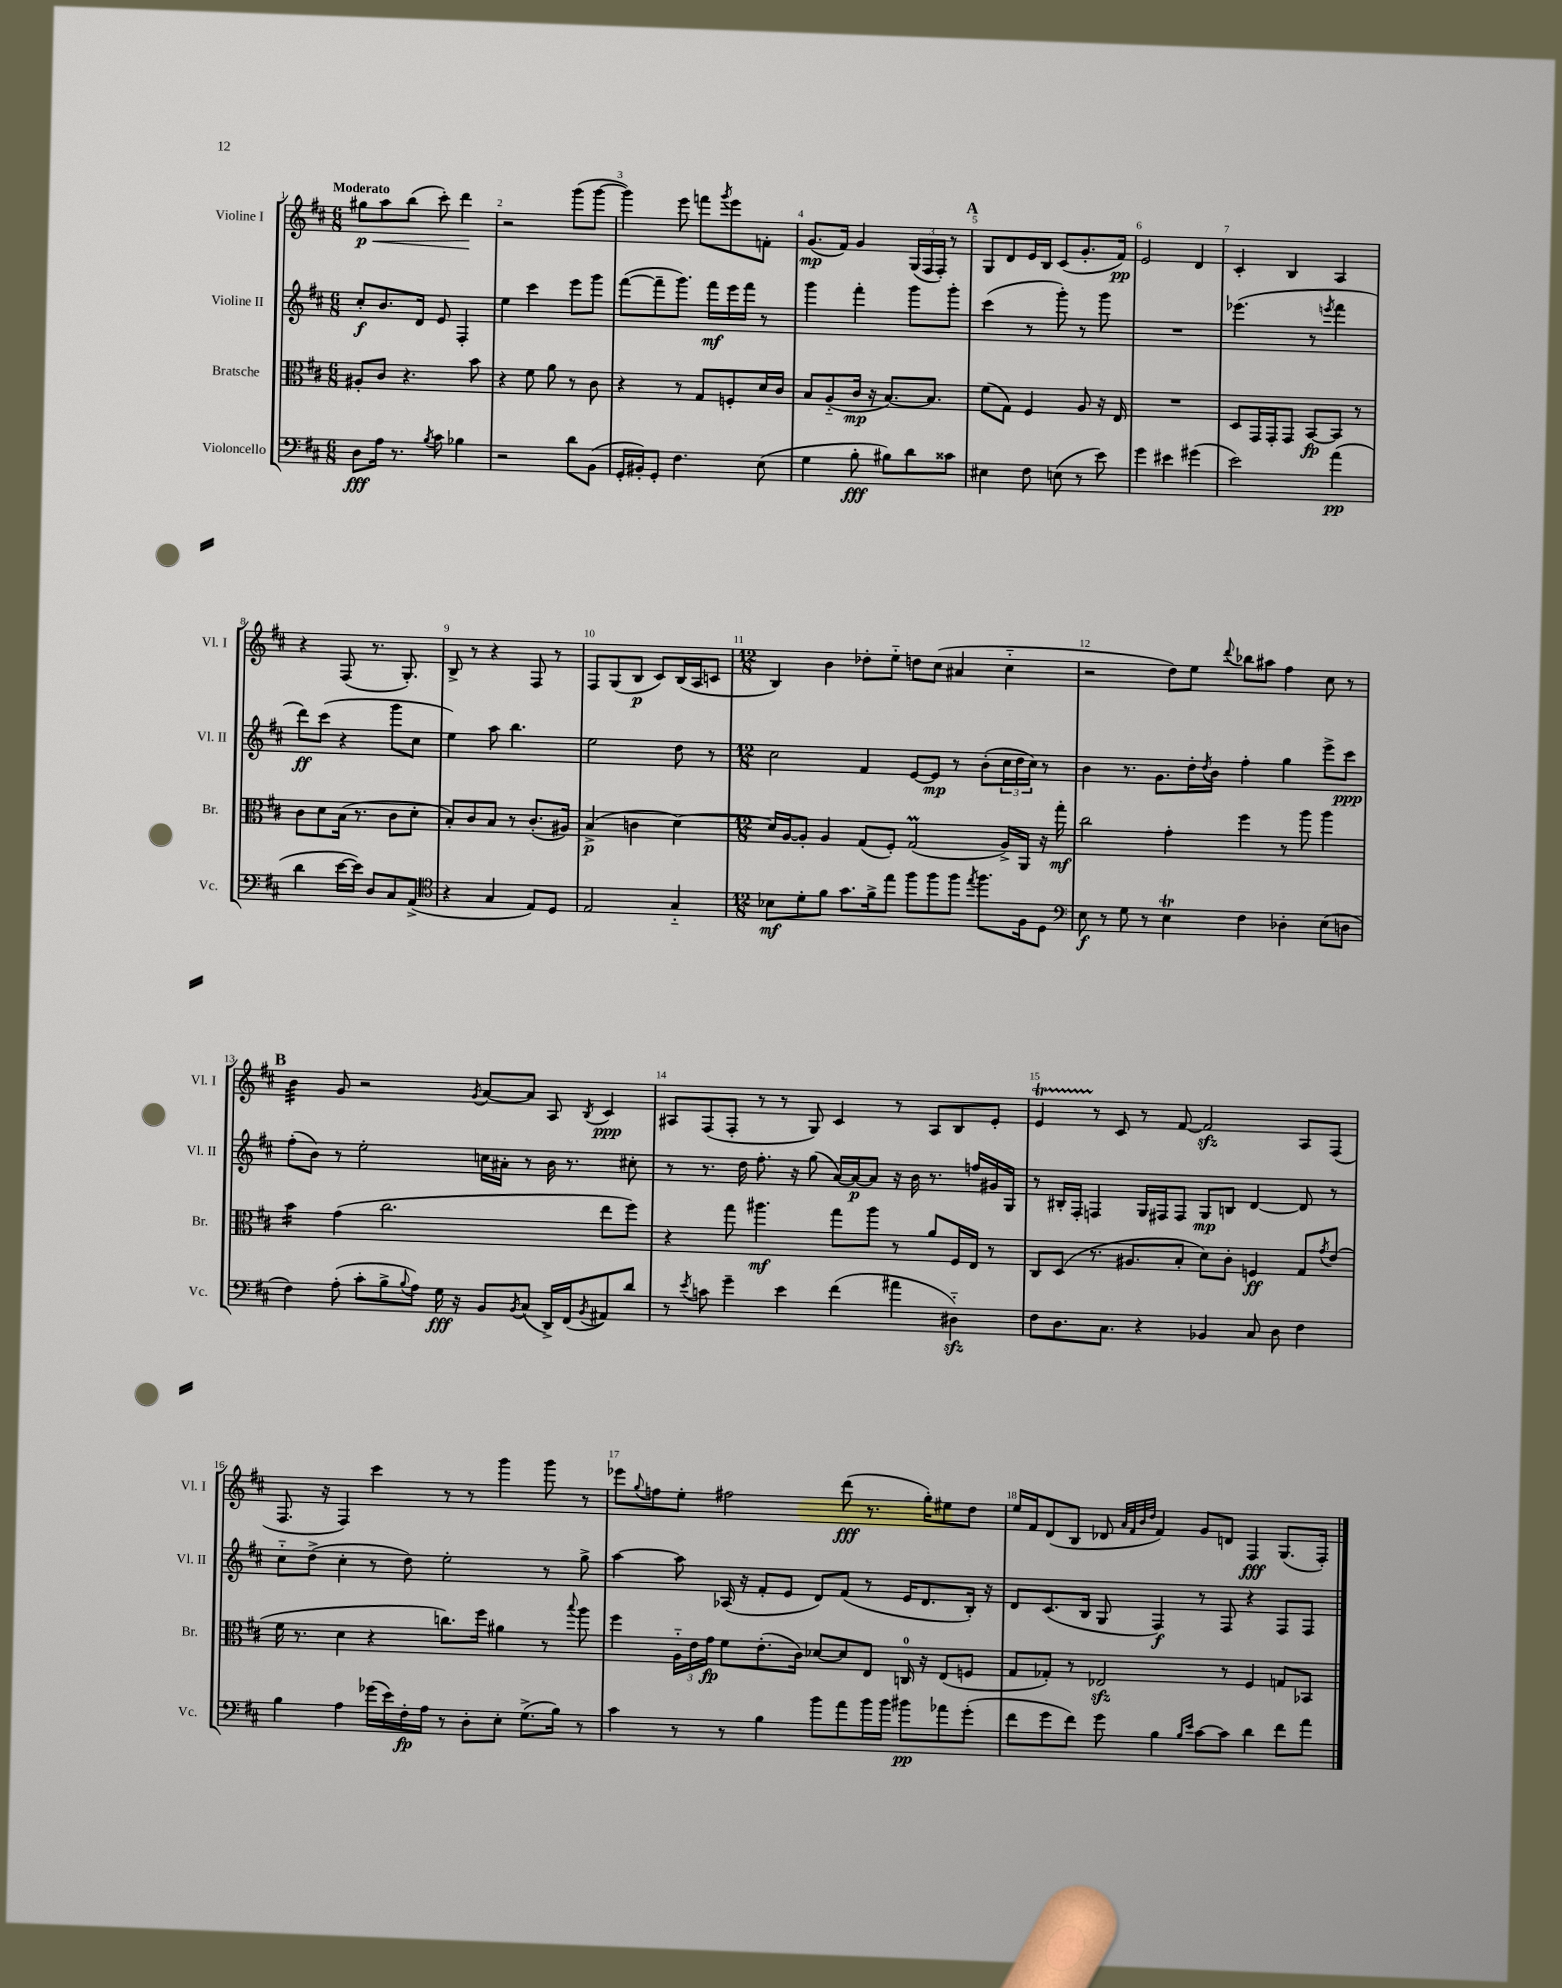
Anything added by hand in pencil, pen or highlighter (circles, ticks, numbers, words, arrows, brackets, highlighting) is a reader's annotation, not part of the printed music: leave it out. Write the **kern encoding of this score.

**kern	**kern	**kern	**kern
*staff4	*staff3	*staff2	*staff1
*clefF4	*clefC3	*clefG2	*clefG2
*k[f#c#]	*k[f#c#]	*k[f#c#]	*k[f#c#]
*M6/8	*M6/8	*M6/8	*M6/8
8D\L	8A#'/L	8cc#'/L	8gg#\L
16A\Jk	8c#/J	8.b/	8aa\
8.r	.	.	.
.	4.r	.	(8bb\J
.	.	16d/Jk	.
8qB/	.	.	.
8c#\	.	8e/	8ccc#'\)
4B-\	.	4F#'/	4ddd\
.	8b\	.	.
=	=	=	=
2r	4r	4ee\	2r
.	8f#\	4ccc#\	.
.	8a\	.	.
8d\L	8r	8eee\L	(8ggg\L
(8BB\J	8c#\	8ggg\J	[8ggg\J
=	=	=	=
16GG'/LL	4r	([8fff#\L	4ggg\])
16BB#'/J)	.	.	.
8GG'/J	.	8fff#~\]	.
4.F#\	8r	8.ggg\J)	8eee\
.	8G/L	.	8fff\L
.	.	16fff#\LL	.
.	.	.	8qggg/
.	8F'/	16eee\	8eee\
.	.	16fff#\JJ	.
(8E\	16d/L	8r	8f'\J
.	16c#/JJ	.	.
=	=	=	=
4G\	8B/L	4ggg\	(8.g/L
.	(8A'~/	.	.
.	.	.	16f#/Jk)
8B'\	16c#/Jk	4fff#'\	4g/
.	16r	.	.
8B#\L)	[8.B/L)	.	.
8d\	.	8ggg\L	(24G/LL
.	.	.	24F#/
.	8.B/]J	.	.
.	.	.	24F#'/JJ)
8c##\J	.	8ggg'\J	8r
=	=	=	=
4E#\	(8f#\L	(4ccc#\	8G/L
.	8G\J)	.	8d/
8F#\	4F#/	8r	16e/L
.	.	.	16B/JJ
(8E\	.	8ggg'\)	(8c#/L
8r	8A/	8r	8.g'/
8e\)	16r	8ggg\	.
.	16E/	.	16f#/Jk)
=	=	=	=
4g\	2.r	2.r	2e/
4e#\	.	.	.
(4g#\	.	.	4d/
=	=	=	=
2e\)	8D/L	(4.eee-\	4c#'/
.	16GG/L	.	.
.	16GG'/J	.	.
.	8GG/J	.	4B/
.	[8BB/L	8r	.
.	.	8qeee/	.
(4a\	8BB/]J	4fff#\	4A/
.	8r	.	.
=	=	=	=
4d\	8c#\L	8ddd\L)	4r
.	8d\	(8ccc#\J	.
[16e\LL	(16B\Jk	4r	(8F#/
16e\]JJ)	8.r	.	.
8D/L	.	.	8.r
8C#/	8c#\L	8ggg\L	.
.	.	.	8.G'/)
(8AA^/J	8d'\J	8cc#\J	.
=	=	=	=
*clefC4	*	*	*
4r	8B'/L)	4ee\)	8B^/
.	8c#/	.	8r
4G/	8B/J	8aa\	4r
.	8r	4.bb\	.
8E/L)	(8.c#'/L	.	8F#/
8D/J	.	.	8r
.	16A#/Jk)	.	.
=	=	=	=
2E/	(4B^/	2ee\	8F#/L
.	.	.	(8G/
.	4c\	.	8B/J
.	.	.	8c#/L)
4G'~/	[4d\)	8dd\	(16B/L
.	.	.	16A/J
.	.	8r	8c/J
=	=	=	=
*M12/8	*M12/8	*M12/8	*M12/8
8B-\L	16d/]LL	2cc#\	4B/)
.	[16A/J	.	.
8d'\	8A'/]J	.	.
8f#\J	4A/	.	4b\
8.g\L	.	.	.
.	(8G/L	4f#/	8dd-'\L
16f#^\k	.	.	.
8ee\J	8F#'/J)	.	8ee'~\J
8ff#\L	(2G/	[8e/L	8dd\L
8ff#\	.	8e/]J	(8cc#\J
8ff#\J	.	8r	4a#/
8qee/	.	.	.
8.ff#\L	.	(8b'\L	.
.	16A^/LL)	24cc#\L	4cc#'~\
.	.	24dd\	.
16F#\k	16AA/JJ	.	.
.	.	24cc#\JJ)	.
8D\J	16r	8r	.
.	16gg'\	.	.
=	=	=	=
*clefF4	*	*	*
8E\	2cc#\	4b\	2r
8r	.	.	.
8G\	.	8.r	.
8r	.	.	.
.	.	8.g\L	.
4E\	4g'\	.	8dd\L)
.	.	16dd'\L	8ee\J
.	.	8qdd/	.
.	.	16b\JJ	.
.	.	.	8qqddd/
4F#\	4ff#\	4ff#'\	8bb-\L
.	.	.	8aa#\J
4D-'\	8r	4gg\	4ff#\
.	8aa\	.	.
(8E\L	4aa\	8eee^\L	8cc#\
8D\J	.	8ccc#\J	8r
=	=	=	=
4F#\)	4b\	(8ff#'\L	4b\
.	.	8b\J)	.
(8A'\	(4g\	8r	8g/
8c#'\L	.	2ee'\	2r
8B^\	2.cc#\	.	.
8qqB/	.	.	.
8A\J)	.	.	.
16G\	.	.	.
16r	.	.	.
.	.	.	8qg/
8BB/L	.	16cc\LL	[8a/L
.	.	16a#'\JJ	.
8qBB/	.	.	.
(8C#/J	.	8r	8a/]J
16DD^/LL)	.	16b\	8A/
(16FF#/J	.	8.r	.
8qBB/	.	.	8qB/
8AA#/)	8ee\L	.	4c#/
8d/J	8ff#\J)	8cc#'\	.
=	=	=	=
8r	4r	8r	8A#/L
8qe/	.	.	.
8c\	.	8.r	(8F#/
4g~\	8gg\	.	8F#'/J
.	.	16dd\	.
.	4.aa#\	8.ff#'\	8r
4e\	.	.	8r
.	.	16r	.
.	.	(8gg\	8G/)
(4f#\	8gg\L	[16a/LL)	4c#/
.	.	16a/_J	.
.	8aa#\J	8a/]J	.
4a#\	8r	16r	8r
.	.	16b\	.
.	8a/L	8.r	8A#/L
4D#'~\)	16F#/L	.	8B/
.	16E/JJ	16ff/LL	.
.	8r	16g#/	8e'/J
.	.	16G/JJ	.
=	=	=	=
8F#\L	8C#/L	8r	4e/
8.D\	(8D/J	16B#'/LL	.
.	.	16F#'/JJ	.
.	8.r	4F/	8r
8.C#\J	.	.	.
.	.	.	8c#/
.	8.A#/L	.	.
4r	.	16G/LL	8r
.	.	16F#/J	.
.	8B'/J	8F#/J	[8f#/
4BB-/	8d\L)	8G/L	2f#/]
.	8c#'\J	8B/J	.
8C#/	4F/	[4d/	.
8D\	.	.	.
4F#\	8G/L	8d/]	8A/L
.	8qg/	.	.
.	(8e/J	8r	(8F#/J
=	=	=	=
4B\	16f#\	8cc#'~\L	8.F#/
.	8.r	.	.
.	.	(8dd^\J	.
.	.	.	16r
4A\	4d\	4cc#'\	4F#/)
(16g-\LL	4r	8r	4ccc#\
16e\)	.	.	.
16F#'\	.	8dd\)	.
16A\JJ	.	.	.
8r	8.cc\L)	2ee'\	8r
8D'\L	.	.	8r
.	16ff#\Jk	.	.
8E'\J	4a#\	.	4ggg\
(8.G^\L	.	.	.
.	8r	8r	8ggg\
16B\Jk)	.	.	.
.	8qqbb/	.	.
8r	8aa\	8gg^\	8r
=	=	=	=
4c#\	4ff#\	[4aa\	8eee-\L
.	.	.	8qqgg/
.	.	.	8ff\
8r	24A'~\LL	8aa\]	8ee'\J
.	24e\	.	.
.	24g\JJ	.	.
8r	8f#\L	(16A-/	2ff#\
.	.	16r	.
4B\	(8.e'\	8f#'/L	.
.	.	8e/J	.
.	16c#\Jk)	.	.
8b\L	[8d-/L	8d/L)	.
8a\	8d-/]	(8f#/J	(8ddd\
16b\L	8E/J	8r	8.r
16b\JJ	.	.	.
8b#\L	16C/	16e/LK	.
.	16r	8.d/	16gg'\LK)
8a-\	(8E/L	.	8ee#\
(8g'\J	8F/J	16B'/Jk)	8dd\J
.	.	16r	.
=	=	=	=
8f#\L	8G/L	8d/L	16ee/LL
.	.	.	16f#/J
8g\	8G-'/J)	(8.c#/	(8d/
8f#\J)	8r	.	8B/J
.	.	16B/Jk	.
8g\	2E-/	8G/	8d-/
.	.	.	32qqa/LLL
.	.	.	32qqf#/
.	.	.	32qqb/
.	.	.	32qqdd/JJJ
4B\	.	4F#/)	4f#/)
16qqB/LL	.	.	.
16qqe/JJ	.	.	.
[8c#\L	.	8r	8g/L
8c#\]J	8r	8F#/	8d/J
4d\	4F#/	4r	4F#/
8f#\L	8G/L	8F#/L	(8.G/L
8a\J	8BB-/J	8F#/J	.
.	.	.	16F#'/Jk)
==	==	==	==
*-	*-	*-	*-
